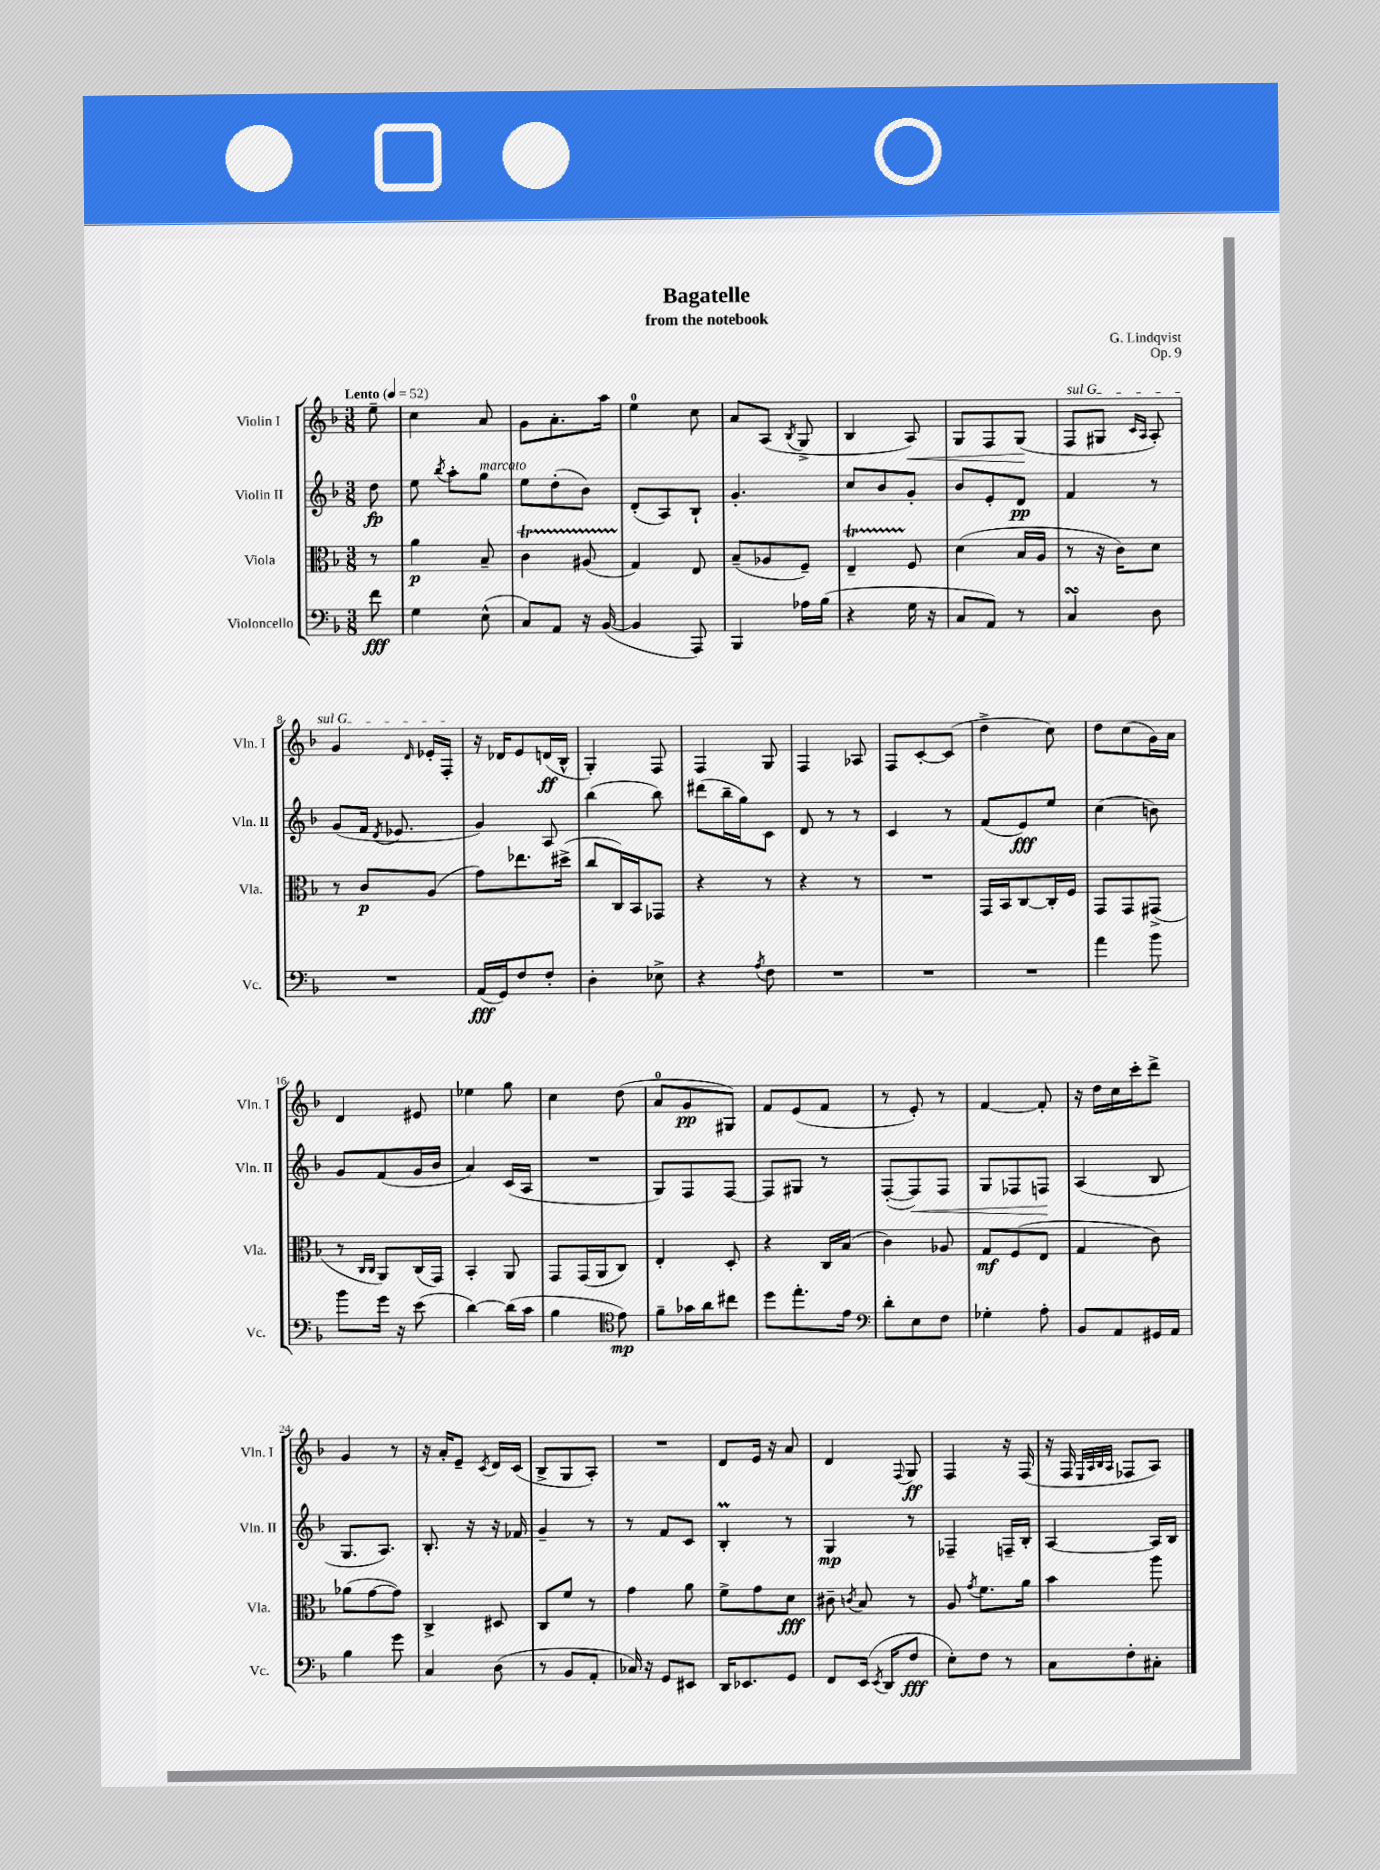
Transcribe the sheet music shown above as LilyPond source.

\header { title = "Bagatelle" composer = "G. Lindqvist" subtitle = "from the notebook" opus = "Op. 9" }
<<
\new StaffGroup <<
\new Staff = "s0" \with { instrumentName = "Violin I" shortInstrumentName = "Vln. I" } {
    \clef treble \key f \major \numericTimeSignature \time 3/8 \partial 8 \tempo "Lento" 4 = 52
    \autoBeamOff e''8-- |
    c''4 a'8 |
    g'8[ a'8.-. a''16] |
    e''4-0 c''8 |
    a'8[ a8]( \acciaccatura { bes8 } g8-> |
    bes4 a8\<) |
    g8[ f8 g8]\!( |
    \once \override TextSpanner.bound-details.left.text = \markup { \italic "sul G" } f8[\startTextSpan gis8] \grace { c'16[ a16] } a8-.) |
    g'4 \grace { d'16 } ees'16[-. f16]-.\stopTextSpan |
    r16 des'16[ e'8 d'16\ff( bes16]-^ |
    g4-.) f8 |
    f4 g8 |
    f4 aes8 |
    f8[ c'8~-. c'8]( |
    d''4-> c''8) |
    d''8[ c''8( g'16) a'16] |
    d'4 eis'8 |
    ees''4 g''8 |
    c''4 d''8( |
    a'8[-0 g'8\pp gis8]) |
    f'8[ e'8( f'8] |
    r8 e'8-.) r8 |
    f'4~ f'8-. |
    r16 d''16[ c''16 c'''16-. d'''8]-> |
    g'4 r8 |
    r16 a'16[-. e'8]-- \acciaccatura { c'8 } d'16[ c'16]( |
    bes8[-> g8 a8]-.) |
    R4. |
    d'8[ e'16] r16 a'8 |
    d'4 \appoggiatura { f8 } g8\ff |
    f4 r16 f16( |
    r16 f16 \grace { e32[ a32 bes32 a32] } fes8[ a8]) \bar "|." |
}
\new Staff = "s1" \with { instrumentName = "Violin II" shortInstrumentName = "Vln. II" } {
    \clef treble \key f \major \numericTimeSignature \time 3/8 \partial 8
    \autoBeamOff d''8\fp |
    e''8 \acciaccatura { bes''8 } a''8[-. g''8]^\markup { \italic "marcato" } |
    e''8[ d''8-.( bes'8]) |
    d'8[-.( a8) bes8]-! |
    g'4.-. |
    c''8[ bes'8 g'8]-. |
    bes'8[ e'8-. d'8]\pp |
    f'4 r8 |
    g'8[( f'16] \acciaccatura { d'8 } ees'8. |
    g'4) a8 |
    bes''4( bes''8) |
    dis'''8[( bes''16-- g''16) c'8] |
    d'8 r8 r8 |
    c'4 r8 |
    f'8[( e'8\fff) e''8] |
    c''4( b'8) |
    g'8[ f'8( g'16 bes'16] |
    a'4) c'16[( a16] |
    R4. |
    g8[) f8 f8]~ |
    f8[ gis8] r8 |
    f8[~-.( f8\<) f8] |
    g8[ fes8 f8]\! |
    a4( bes8 |
    g8.[ a8.]) |
    bes8.-. r16 r16 fes'16 |
    g'4-- r8 |
    r8 f'8[ c'8] |
    bes4-.\prall r8 |
    g4\mp r8 |
    fes4-- f16[-- bes16]-. |
    a4~ a16[ bes16] \bar "|." |
}
\new Staff = "s2" \with { instrumentName = "Viola" shortInstrumentName = "Vla." } {
    \clef alto \key f \major \numericTimeSignature \time 3/8 \partial 8
    \autoBeamOff r8 |
    a'4\p bes8-- |
    c'4\startTrillSpan ais8( |
    g4\stopTrillSpan) e8 |
    bes8[--( aes8 f8]--) |
    e4--\startTrillSpan f8\stopTrillSpan |
    d'4( bes16[ a16] |
    r8 r16 c'16[) d'8] |
    r8 c'8[\p a8]( |
    g'8[) ees''8. dis''16]->( |
    c''8[ c16) bes,16 ges,8] |
    r4 r8 |
    r4 r8 |
    R4. |
    g,16[ bes,16 c8~ c16-. f16] |
    g,8[ g,8 gis,8]->( |
    r8 \grace { c16[ c16] } a,8[) c16( g,16]) |
    bes,4-. a,8 |
    g,8[ g,16( a,16 c8]) |
    e4-. d8-. |
    r4 c16[ bes16]( |
    c'4) aes8 |
    g8[\mf f8( e8] |
    g4 c'8) |
    aes'8[( g'8~ g'8]) |
    c4-> dis8 |
    c8[ f'8] r8 |
    g'4 a'8 |
    f'8[-> g'8 d'8]\fff |
    cis'8-- \acciaccatura { c'8 } bes8 r8 |
    a8 \acciaccatura { g'8 } f'8.[ a'16] |
    bes'4 a''8 \bar "|." |
}
\new Staff = "s3" \with { instrumentName = "Violoncello" shortInstrumentName = "Vc." } {
    \clef bass \key f \major \numericTimeSignature \time 3/8 \partial 8
    \autoBeamOff f'8\fff |
    g4 e8-^( |
    c8[) a,8] r16 bes,16~( |
    bes,4 a,,8) |
    bes,,4 aes16[ bes16]( |
    r4 g16 r16 |
    c8[ a,8]) r8 |
    c4\turn d8 |
    R4. |
    a,16[\fff( g,16) f8 f8]-. |
    d4-. ees8-> |
    r4 \acciaccatura { a8 } f8 |
    R4. |
    R4. |
    R4. |
    a'4 bes'8 |
    bes'8[ g'16] r16 e'8( |
    d'4~) d'16[( c'16] |
    bes4 \clef tenor e'8\mp) |
    f'8[-- ges'16 a'16 cis''8] |
    d''8[ e''8.-. e'16] |
    \clef bass d'8[-. e8 f8] |
    ges4-. a8-. |
    bes,8[ a,8 gis,16 a,16] |
    bes4 g'8 |
    c4 d8( |
    r8 bes,8[ a,8]-. |
    ces16) r16 g,8[ eis,8] |
    d,16[ ees,8. g,8] |
    f,8[ e,16]( \acciaccatura { e,8 } d,16[ f8]\fff |
    e8[-.) f8] r8 |
    c8[ f8-. cis8]-. \bar "|." |
}
>>
>>
